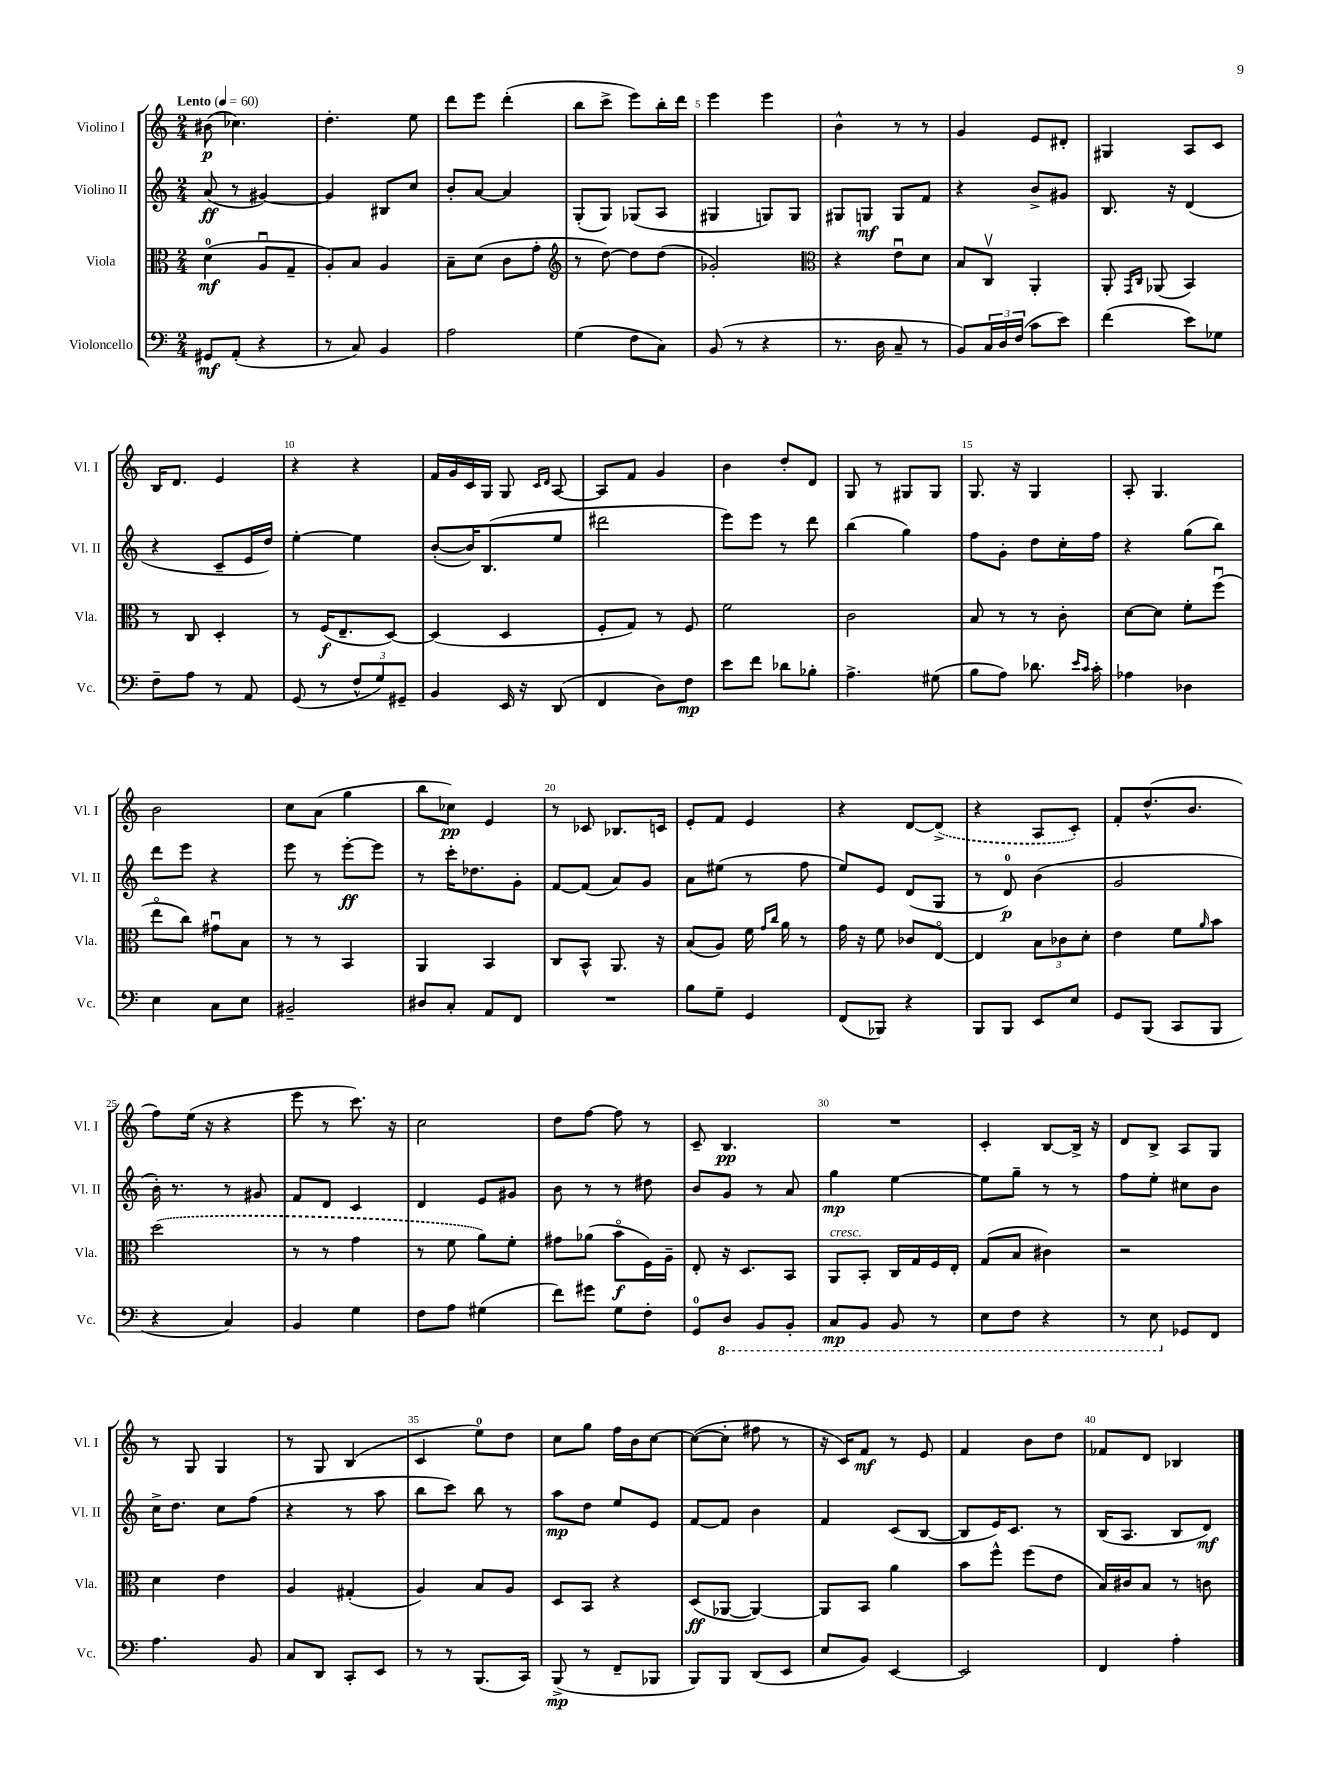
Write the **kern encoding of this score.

**kern	**dynam	**kern	**dynam	**kern	**dynam	**kern	**dynam
*part4	*part4	*part3	*part3	*part2	*part2	*part1	*part1
*staff4	*staff4	*staff3	*staff3	*staff2	*staff2	*staff1	*staff1
*I"Violoncello	*	*I"Viola	*	*I"Violino II	*	*I"Violino I	*
*I'Vc.	*	*I'Vla.	*	*I'Vl. II	*	*I'Vl. I	*
*clefF4	*	*clefC3	*	*clefG2	*	*clefG2	*
*k[]	*	*k[]	*	*k[]	*	*k[]	*
*M2/4	*	*M2/4	*	*M2/4	*	*M2/4	*
*MM60	*	*MM60	*	*MM60	*	*MM60	*
=1	=1	=1	=1	=1	=1	=1	=1
!	!	!	!	!	!	!LO:TX:a:B:t=Lento	!
8GG#X/L	mf	(4d\	mf	(8a/	ff	(8b#X\	p
(8AA'/J	.	.	.	8r	.	4.cc-X\)	.
4r	.	8Au/L	.	[4g#X/)	.	.	.
.	.	8G~/J	.	.	.	.	.
=2	=2	=2	=2	=2	=2	=2	=2
8r	.	8A'/L)	.	4g#/]	.	4.dd'\	.
8C/)	.	8B/J	.	.	.	.	.
4BB/	.	4A/	.	8B#X/L	.	.	.
.	.	.	.	8cc/J	.	8ee\	.
=3	=3	=3	=3	=3	=3	=3	=3
2A\	.	8B~\L	.	8b'/L	.	8ddd\L	.
.	.	(8d\J	.	[8a/J	.	8eee\J	.
.	.	8c\L	.	4a/]	.	(4ddd'\	.
.	.	8g'\J	.	.	.	.	.
=4	=4	=4	=4	=4	=4	=4	=4
*	*	*clefG2	*	*	*	*	*
(4G\	.	8r	.	(8G'/L	.	8bb\L	.
.	.	[8dd\)	.	8G/J)	.	8ccc^\J	.
8F\L	.	8dd\L]	.	(8G-X/L	.	8eee\L)	.
8C\J)	.	(8dd\J	.	8A/J	.	16bb'\L	.
.	.	.	.	.	.	16ddd\JJ	.
=5	=5	=5	=5	=5	=5	=5	=5
(8BB/	.	2g-X'/)	.	4G#X/	.	4eee\	.
8r	.	.	.	.	.	.	.
4r	.	.	.	8Gn/L)	.	4eee\	.
.	.	.	.	8G/J	.	.	.
=6	=6	=6	=6	=6	=6	=6	=6
*	*	*clefC3	*	*	*	*	*
8.r	.	4r	.	8G#X/L	.	4b^^\	.
.	.	.	.	8Gn/J	mf	.	.
16D\	.	.	.	.	.	.	.
8C~/	.	8eu\L	.	8G/L	.	8r	.
8r	.	8d\J	.	8f/J	.	8r	.
=7	=7	=7	=7	=7	=7	=7	=7
8BB/L)	.	8B/L	.	4r	.	4g/	.
24C/L	.	8Cv/J	.	.	.	.	.
24D/	.	.	.	.	.	.	.
(24F/JJ	.	.	.	.	.	.	.
8c\L	.	4AA'/	.	8b^/L	.	8e/L	.
8e\J)	.	.	.	8g#X/J	.	8d#X'/J	.
=8	=8	=8	=8	=8	=8	=8	=8
(4f\	.	8AA'/	.	8.B/	.	4G#X/	.
.	.	16qqGG/LL	.	.	.	.	.
.	.	16qqC/JJ	.	.	.	.	.
.	.	(8AA-X/	.	.	.	.	.
.	.	.	.	16r	.	.	.
8e\L)	.	4BB/)	.	(4d/	.	8A/L	.
8G-X\J	.	.	.	.	.	8c/J	.
!!LO:LB:g=z
=9	=9	=9	=9	=9	=9	=9	=9
8F~\L	.	8r	.	4r	.	16B/KL	.
.	.	.	.	.	.	8.d/J	.
8A\J	.	8C/	.	.	.	.	.
8r	.	4D'/	.	8c~/L	.	4e/	.
8AA/	.	.	.	16e/L	.	.	.
.	.	.	.	16dd/JJ)	.	.	.
=10	=10	=10	=10	=10	=10	=10	=10
(8GG/	.	8r	.	[4ee'\	.	4r	.
8r	.	(16F/KL	f	.	.	.	.
.	.	8.E~/	.	.	.	.	.
12F^^/L	.	.	.	4ee\]	.	4r	.
12G/)	.	.	.	.	.	.	.
.	.	[8D/J)	.	.	.	.	.
12GG#X~/J	.	.	.	.	.	.	.
=11	=11	=11	=11	=11	=11	=11	=11
4BB/	.	(4D/]	.	([8b'/L	.	16f/LL	.
.	.	.	.	.	.	16g/	.
.	.	.	.	16b/K])	.	16c/	.
.	.	.	.	(8.B/	.	16G/JJ	.
16EE/	.	4D/	.	.	.	8G/	.
16r	.	.	.	.	.	.	.
.	.	.	.	.	.	16qqc/LL	.
.	.	.	.	.	.	16qqd/JJ	.
(8DD/	.	.	.	8ee/J	.	[8A/	.
=12	=12	=12	=12	=12	=12	=12	=12
4FF/	.	8F'/L	.	2ddd#X\	.	8A/L]	.
.	.	8G/J)	.	.	.	8f/J	.
8D\L)	.	8r	.	.	.	4g/	.
8F\J	mp	8F/	.	.	.	.	.
=13	=13	=13	=13	=13	=13	=13	=13
8e\L	.	2f\	.	8eee\L)	.	4b\	.
8f\J	.	.	.	8eee\J	.	.	.
8d-X\L	.	.	.	8r	.	8dd'/L	.
8B-X'\J	.	.	.	8ddd\	.	8d/J	.
=14	=14	=14	=14	=14	=14	=14	=14
4.A^\	.	2c\	.	(4bb\	.	8G/	.
.	.	.	.	.	.	8r	.
.	.	.	.	4gg\)	.	8G#X/L	.
(8G#X\	.	.	.	.	.	8G#/J	.
=15	=15	=15	=15	=15	=15	=15	=15
8B\L	.	8B/	.	8ff\L	.	8.G/	.
8A\J)	.	8r	.	8g'\J	.	.	.
.	.	.	.	.	.	16r	.
8.d-X\	.	8r	.	8dd\L	.	4G/	.
.	.	8c'\	.	16cc'\L	.	.	.
16qqe/LL	.	.	.	.	.	.	.
16qqc/JJ	.	.	.	.	.	.	.
16c'\	.	.	.	16ff\JJ	.	.	.
=16	=16	=16	=16	=16	=16	=16	=16
4A-X\	.	[8d\L	.	4r	.	8A'/	.
.	.	8d\J]	.	.	.	4.G/	.
4D-X\	.	8f'\L	.	(8gg\L	.	.	.
.	.	(8ffu\J	.	8bb\J)	.	.	.
!!LO:LB:g=z
=17	=17	=17	=17	=17	=17	=17	=17
4E\	.	8ee\L	.	8ddd\L	.	2b\	.
.	.	8cc\J)	.	8eee\J	.	.	.
8C\L	.	8g#Xu\L	.	4r	.	.	.
8E\J	.	8B\J	.	.	.	.	.
=18	=18	=18	=18	=18	=18	=18	=18
2BB#X~/	.	8r	.	8eee\	.	8cc\L	.
.	.	8r	.	8r	.	(8a\J	.
.	.	4BB/	.	[8eee'\L	ff	4gg\	.
.	.	.	.	8eee\J]	.	.	.
=19	=19	=19	=19	=19	=19	=19	=19
8D#X/L	.	4AA/	.	8r	.	8bb\L	.
8C'/J	.	.	.	16ccc'\KL	.	8cc-X\J)	pp
.	.	.	.	8.dd-X\	.	.	.
8AA/L	.	4BB/	.	.	.	4e/	.
8FF/J	.	.	.	8g'\J	.	.	.
=20	=20	=20	=20	=20	=20	=20	=20
2r	.	8C/L	.	[8f/L	.	8r	.
.	.	8BB^^/J	.	(8f/J]	.	8c-X/	.
.	.	8.AA/	.	8a/L)	.	8.B-X/L	.
.	.	.	.	8g/J	.	.	.
.	.	16r	.	.	.	16cn/Jk	.
=21	=21	=21	=21	=21	=21	=21	=21
8B\L	.	(8B/L	.	8a\L	.	8e'/L	.
8G~\J	.	8A/J)	.	(8ee#X\J	.	8f/J	.
4GG/	.	16f\	.	8r	.	4e/	.
.	.	16qqg/LL	.	.	.	.	.
.	.	16qqcc/JJ	.	.	.	.	.
.	.	16a\	.	.	.	.	.
.	.	8r	.	8ff\	.	.	.
=22	=22	=22	=22	=22	=22	=22	=22
(8FF/L	.	16g\	.	8ee/L)	.	4r	.
.	.	16r	.	.	.	.	.
8BBB-X/J)	.	8f\	.	8e/J	.	.	.
4r	.	8c-X/L	.	(8d/L	.	[8d/L	.
.	.	[8E/J	.	8G/J	.	(8d^/J]	.
=23	=23	=23	=23	=23	=23	=23	=23
8BBB/L	.	4E/]	.	8r	.	4r	.
8BBB/J	.	.	.	8d/)	p	.	.
8EE/L	.	12B\L	.	(4b\	.	8A/L	.
.	.	12c-X\	.	.	.	.	.
8E/J	.	.	.	.	.	8c'/J)	.
.	.	12d'\J	.	.	.	.	.
=24	=24	=24	=24	=24	=24	=24	=24
8GG/L	.	4e\	.	2g/	.	8f'/L	.
(8BBB/J	.	.	.	.	.	(8.dd^^/	.
8CC/L	.	8f\L	.	.	.	.	.
.	.	.	.	.	.	8.b/J	.
.	.	16qqa/	.	.	.	.	.
8BBB/J	.	8b\J	.	.	.	.	.
!!LO:LB:g=z
=25	=25	=25	=25	=25	=25	=25	=25
4r	.	(2dd\	.	16b'\)	.	8ff\L)	.
.	.	.	.	8.r	.	.	.
.	.	.	.	.	.	(16ee\Jk	.
.	.	.	.	.	.	16r	.
4C/)	.	.	.	8r	.	4r	.
.	.	.	.	8g#X/	.	.	.
=26	=26	=26	=26	=26	=26	=26	=26
4BB/	.	8r	.	8f/L	.	8eee\	.
.	.	8r	.	8d/J	.	8r	.
4G\	.	4g\	.	4c/	.	8.ccc\)	.
.	.	.	.	.	.	16r	.
=27	=27	=27	=27	=27	=27	=27	=27
8F\L	.	8r	.	4d/	.	2cc\	.
8A\J	.	8f\	.	.	.	.	.
(4G#X\	.	8a\L)	.	8e/L	.	.	.
.	.	8f'\J	.	8g#X/J	.	.	.
=28	=28	=28	=28	=28	=28	=28	=28
8f\L)	.	8g#X\L	.	8b\	.	8dd\L	.
8g#X\J	.	(8a-X\J	.	8r	.	[8ff\J	.
8G\L	.	8b\L	f	8r	.	8ff\]	.
8F'\J	.	16F\L)	.	8dd#X\	.	8r	.
.	.	16A~\JJ	.	.	.	.	.
=29	=29	=29	=29	=29	=29	=29	=29
8GG/L	.	8E'/	.	8b/L	.	8c~/	.
*8ba	*	*	*	*	*	*	*
8DD/J	.	16r	.	8g/J	.	4.B/	pp
.	.	8.D/L	.	.	.	.	.
8BBB/L	.	.	.	8r	.	.	.
8BBB'/J	.	8BB/J	.	8a/	.	.	.
=30	=30	=30	=30	=30	=30	=30	=30
!	!	!LO:TX:a:i:t=cresc.	!	!	!	!	!
8CC/L	mp	8AA/L	.	4gg\	mp	2r	.
8BBB/J	.	8BB'/J	.	.	.	.	.
8BBB/	.	16C/LL	.	[4ee\	.	.	.
.	.	16G/	.	.	.	.	.
8r	.	16F/	.	.	.	.	.
.	.	16E'/JJ	.	.	.	.	.
=31	=31	=31	=31	=31	=31	=31	=31
8EE\L	.	(8G/L	.	8ee\L]	.	4c'/	.
8FF\J	.	8B/J	.	8gg~\J	.	.	.
4r	.	4c#X\)	.	8r	.	[8B/L	.
.	.	.	.	8r	.	16B^/Jk]	.
.	.	.	.	.	.	16r	.
=32	=32	=32	=32	=32	=32	=32	=32
8r	.	2r	.	8ff\L	.	8d/L	.
8EE\	.	.	.	8ee'\J	.	8B^/J	.
*X8ba	*	*	*	*	*	*	*
8GG-X/L	.	.	.	8cc#X\L	.	8A/L	.
8FF/J	.	.	.	8b\J	.	8G/J	.
!!LO:LB:g=z
=33	=33	=33	=33	=33	=33	=33	=33
4.A\	.	4d\	.	16cc^\KL	.	8r	.
.	.	.	.	8.dd\J	.	.	.
.	.	.	.	.	.	8G/	.
.	.	4e\	.	8cc\L	.	4G/	.
8BB/	.	.	.	(8ff\J	.	.	.
=34	=34	=34	=34	=34	=34	=34	=34
8C/L	.	4A/	.	4r	.	8r	.
8DD/J	.	.	.	.	.	8G/	.
8CC'/L	.	(4G#X'/	.	8r	.	(4B/	.
8EE/J	.	.	.	8aa\	.	.	.
=35	=35	=35	=35	=35	=35	=35	=35
8r	.	4A/)	.	8bb\L	.	4c/	.
8r	.	.	.	8ccc\J)	.	.	.
(8.BBB/L	.	8B/L	.	8bb\	.	8ee\L)	.
.	.	8A/J	.	8r	.	8dd\J	.
16CC/Jk)	.	.	.	.	.	.	.
=36	=36	=36	=36	=36	=36	=36	=36
(8BBB^/	mp	8D/L	.	8aa\L	mp	8cc\L	.
8r	.	8BB/J	.	8dd\J	.	8gg\J	.
8FF~/L	.	4r	.	8ee/L	.	16ff\LL	.
.	.	.	.	.	.	16b\J	.
8BBB-X/J	.	.	.	8e/J	.	[8cc\J	.
=37	=37	=37	=37	=37	=37	=37	=37
8BBB/L)	.	(8D/L	ff	[8f/L	.	(8cc\L_	.
8BBB/J	.	[8AA-X/J	.	8f/J]	.	8cc'\J]	.
(8DD/L	.	4AA-/_)	.	4b\	.	8ff#X\	.
8EE/J	.	.	.	.	.	8r	.
=38	=38	=38	=38	=38	=38	=38	=38
8E/L	.	8AA-/L]	.	4f/	.	16r	.
.	.	.	.	.	.	16c/KL)	.
8BB/J)	.	8BB/J	.	.	.	8f/J	mf
[4EE/	.	4a\	.	(8c/L	.	8r	.
.	.	.	.	[8B/J	.	8e/	.
=39	=39	=39	=39	=39	=39	=39	=39
2EE/]	.	8b\L	.	8B/L]	.	4f/	.
.	.	8ff^^\J	.	16e/K)	.	.	.
.	.	.	.	8.c/J	.	.	.
.	.	(8ff\L	.	.	.	8b\L	.
.	.	8e\J	.	8r	.	8dd\J	.
=40	=40	=40	=40	=40	=40	=40	=40
4FF/	.	16B/LL)	.	(16B/KL	.	8f-X/L	.
.	.	16c#X/J	.	8.A/J	.	.	.
.	.	8B/J	.	.	.	8d/J	.
4A'\	.	8r	.	8B/L	.	4B-X/	.
.	.	8cn\	.	8d/J)	mf	.	.
==	==	==	==	==	==	==	==
*-	*-	*-	*-	*-	*-	*-	*-
